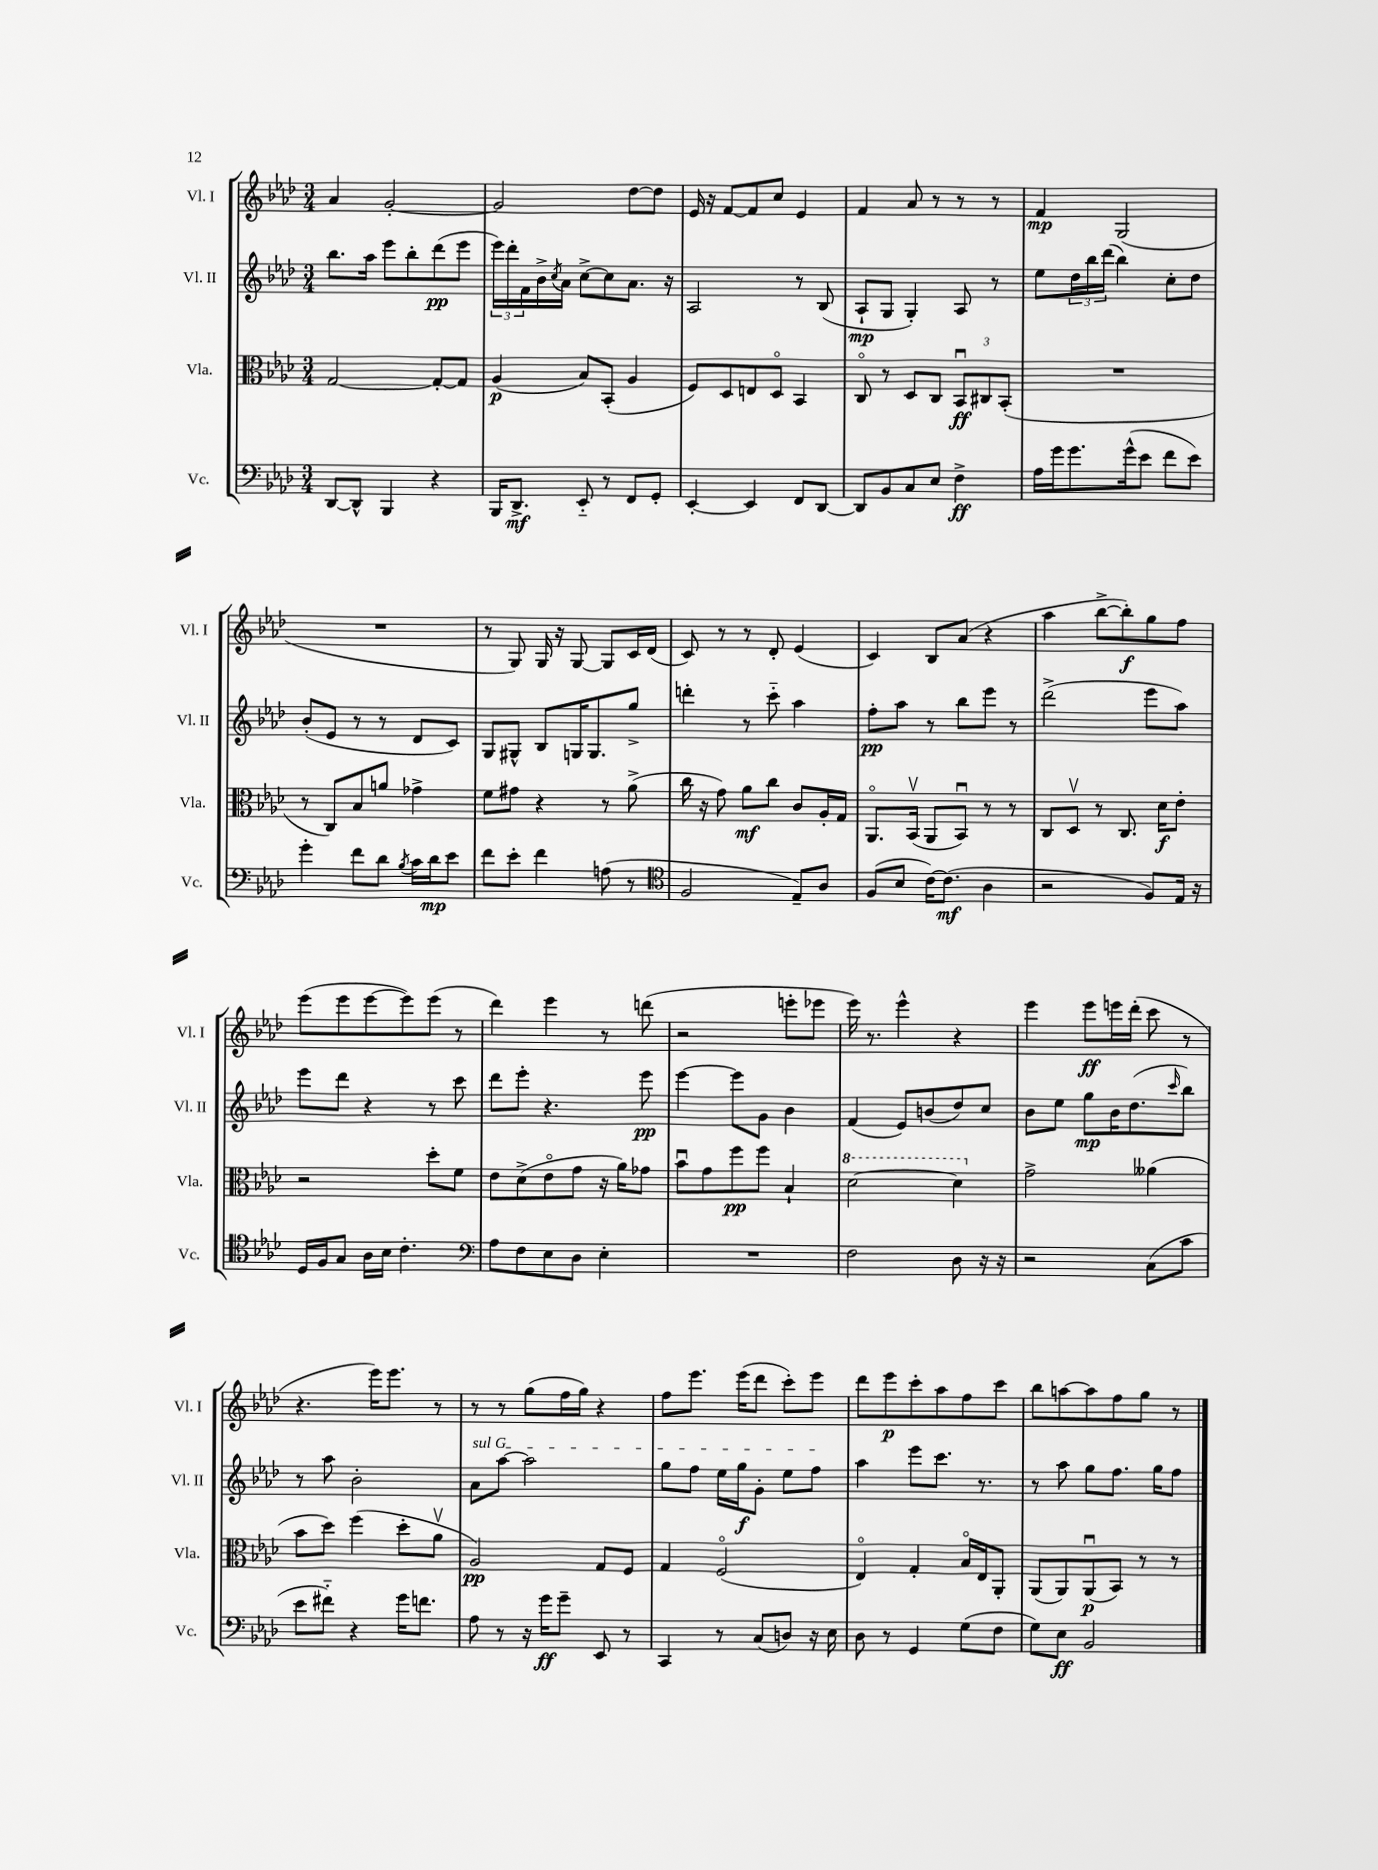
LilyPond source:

<<
\new StaffGroup <<
\new Staff = "s0" \with { instrumentName = "Vl. I" shortInstrumentName = "Vl. I" } {
    \clef treble \key aes \major \numericTimeSignature \time 3/4
    aes'4 g'2~-. |
    g'2 des''8~ des''8 |
    ees'16 r16 f'8~ f'8 c''8 ees'4 |
    f'4 aes'8 r8 r8 r8 |
    f'4\mp g2( |
    R2. |
    r8 g8) g16 r16 g8~ g8 c'16 des'16( |
    c'8) r8 r8 des'8-. ees'4( |
    c'4) bes8 aes'8( r4 |
    aes''4 bes''8~-> bes''8-.\f) g''8 f''8 |
    ees'''8( ees'''8 ees'''8~ ees'''8) ees'''8( r8 |
    des'''4) ees'''4 r8 d'''8( |
    r2 e'''8-. ees'''8 |
    ees'''16) r8. ees'''4-^ r4 |
    ees'''4 ees'''8\ff e'''16 des'''16-.( c'''8 r8 |
    r4. ees'''16) ees'''8. r8 |
    r8 r8 g''8( f''16 g''16) r4 |
    f''8 ees'''8. ees'''16( des'''8 c'''8-.) ees'''8 |
    des'''8 ees'''8\p c'''8-. aes''8 f''8 c'''8 |
    bes''8 a''8~ a''8 f''8 g''8 r8 \bar "|." |
}
\new Staff = "s1" \with { instrumentName = "Vl. II" shortInstrumentName = "Vl. II" } {
    \clef treble \key aes \major \numericTimeSignature \time 3/4
    bes''8. aes''16 ees'''8 bes''8-. des'''8\pp( ees'''8 |
    \tuplet 3/2 { ees'''16) des'''16-. f'16 } bes'16-> \acciaccatura { c''8 } aes'16 c''8~-> c''8 aes'8. r16 |
    aes2 r8 bes8( |
    aes8-!\mp g8 g4-.) aes8 r8 |
    ees''8 \tuplet 3/2 { des''16 bes''16 des'''16( } bes''4) c''8-. des''8 |
    bes'8-.( ees'8 r8 r8 des'8 c'8) |
    g8 gis8-^ bes8 g16 g8. g''8-> |
    d'''4-. r8 c'''8-_ aes''4 |
    f''8-.\pp aes''8 r8 bes''8 ees'''8 r8 |
    des'''2->( ees'''8 aes''8) |
    ees'''8 des'''8 r4 r8 c'''8 |
    des'''8 ees'''8-. r4. ees'''8\pp |
    ees'''4~ ees'''8 g'8 bes'4 |
    f'4( ees'8) b'8( des''8) c''8 |
    bes'8 ees''8 g''8\mp bes'16 des''8.( \grace { c'''16 } bes''8) |
    r8 aes''8 bes'2-. |
    \once \override TextSpanner.bound-details.left.text = \markup { \italic "sul G" } aes'8\startTextSpan aes''8~ aes''2 |
    g''8 f''8 ees''16 g''16\f g'8-. ees''8 f''8\stopTextSpan |
    aes''4 ees'''8 c'''8. r8. |
    r8 aes''8 g''8 f''8. g''16 f''8 \bar "|." |
}
\new Staff = "s2" \with { instrumentName = "Vla." shortInstrumentName = "Vla." } {
    \clef alto \key aes \major \numericTimeSignature \time 3/4
    g2~ g8~-. g8 |
    aes4\p( bes8) bes,8-.( aes4 |
    f8) des8 e8 des8\flageolet bes,4 |
    c8\flageolet r8 des8 c8 \tuplet 3/2 { bes,8\downbow\ff cis8 bes,8-.( } |
    R2. |
    r8 c8) bes8 a'8 ges'4-> |
    f'8 gis'8 r4 r8 aes'8->( |
    c''16 r16 g'8) aes'8\mf c''8 c'8 aes16-. g16 |
    aes,8.\flageolet bes,16\upbow( aes,8 bes,8\downbow) r8 r8 |
    c8 des8\upbow r8 c8. des'16\f ees'8-. |
    r2 des''8-. f'8 |
    ees'8 des'8->( ees'8\flageolet g'8 r16 aes'16) ges'8 |
    bes'8\downbow g'8 f''8\pp f''8 bes4-! |
    \ottava #1 des''2~ des''4 \ottava #0 |
    g'2-> aeses'4( |
    bes'8 des''8) f''4( des''8-. aes'8\upbow |
    aes2\pp) g8 f8 |
    g4 f2\flageolet( |
    ees4\flageolet) g4-. bes16\flageolet ees16 aes,8-. |
    aes,8( aes,8) aes,8\downbow\p( bes,8) r8 r8 \bar "|." |
}
\new Staff = "s3" \with { instrumentName = "Vc." shortInstrumentName = "Vc." } {
    \clef bass \key aes \major \numericTimeSignature \time 3/4
    des,8~ des,8-^ bes,,4 r4 |
    bes,,16 des,8.->\mf ees,8-_ r8 f,8 g,8-. |
    ees,4~-. ees,4 f,8 des,8~ |
    des,8 bes,8 c8 ees8 f4->\ff |
    aes16 g'16 g'8. g'16-^( ees'8 f'8 ees'8) |
    g'4-. f'8 des'8 \acciaccatura { bes8 } c'16 des'16\mp ees'8 |
    f'8 ees'8-. f'4 a8( r8 |
    \clef tenor f2 ees8--) aes8 |
    f8( bes8 c'16~) c'8.\mf( aes4 |
    r2 f8) ees16 r16 |
    des16 f16 g8 aes16 bes16 c'4.-. |
    \clef bass aes8 f8 ees8 des8 ees4-. |
    R2. |
    f2 des8 r16 r16 |
    r2 c8( c'8 |
    ees'8 fis'8-_) r4 g'16 f'8. |
    aes8 r8 r16 g'16\ff g'8-- ees,8 r8 |
    c,4 r8 c8( d8) r16 ees16 |
    des8 r8 g,4 g8( f8 |
    g8) ees8\ff bes,2 \bar "|." |
}
>>
>>
\layout { \context { \Score \remove "Bar_number_engraver" } }
